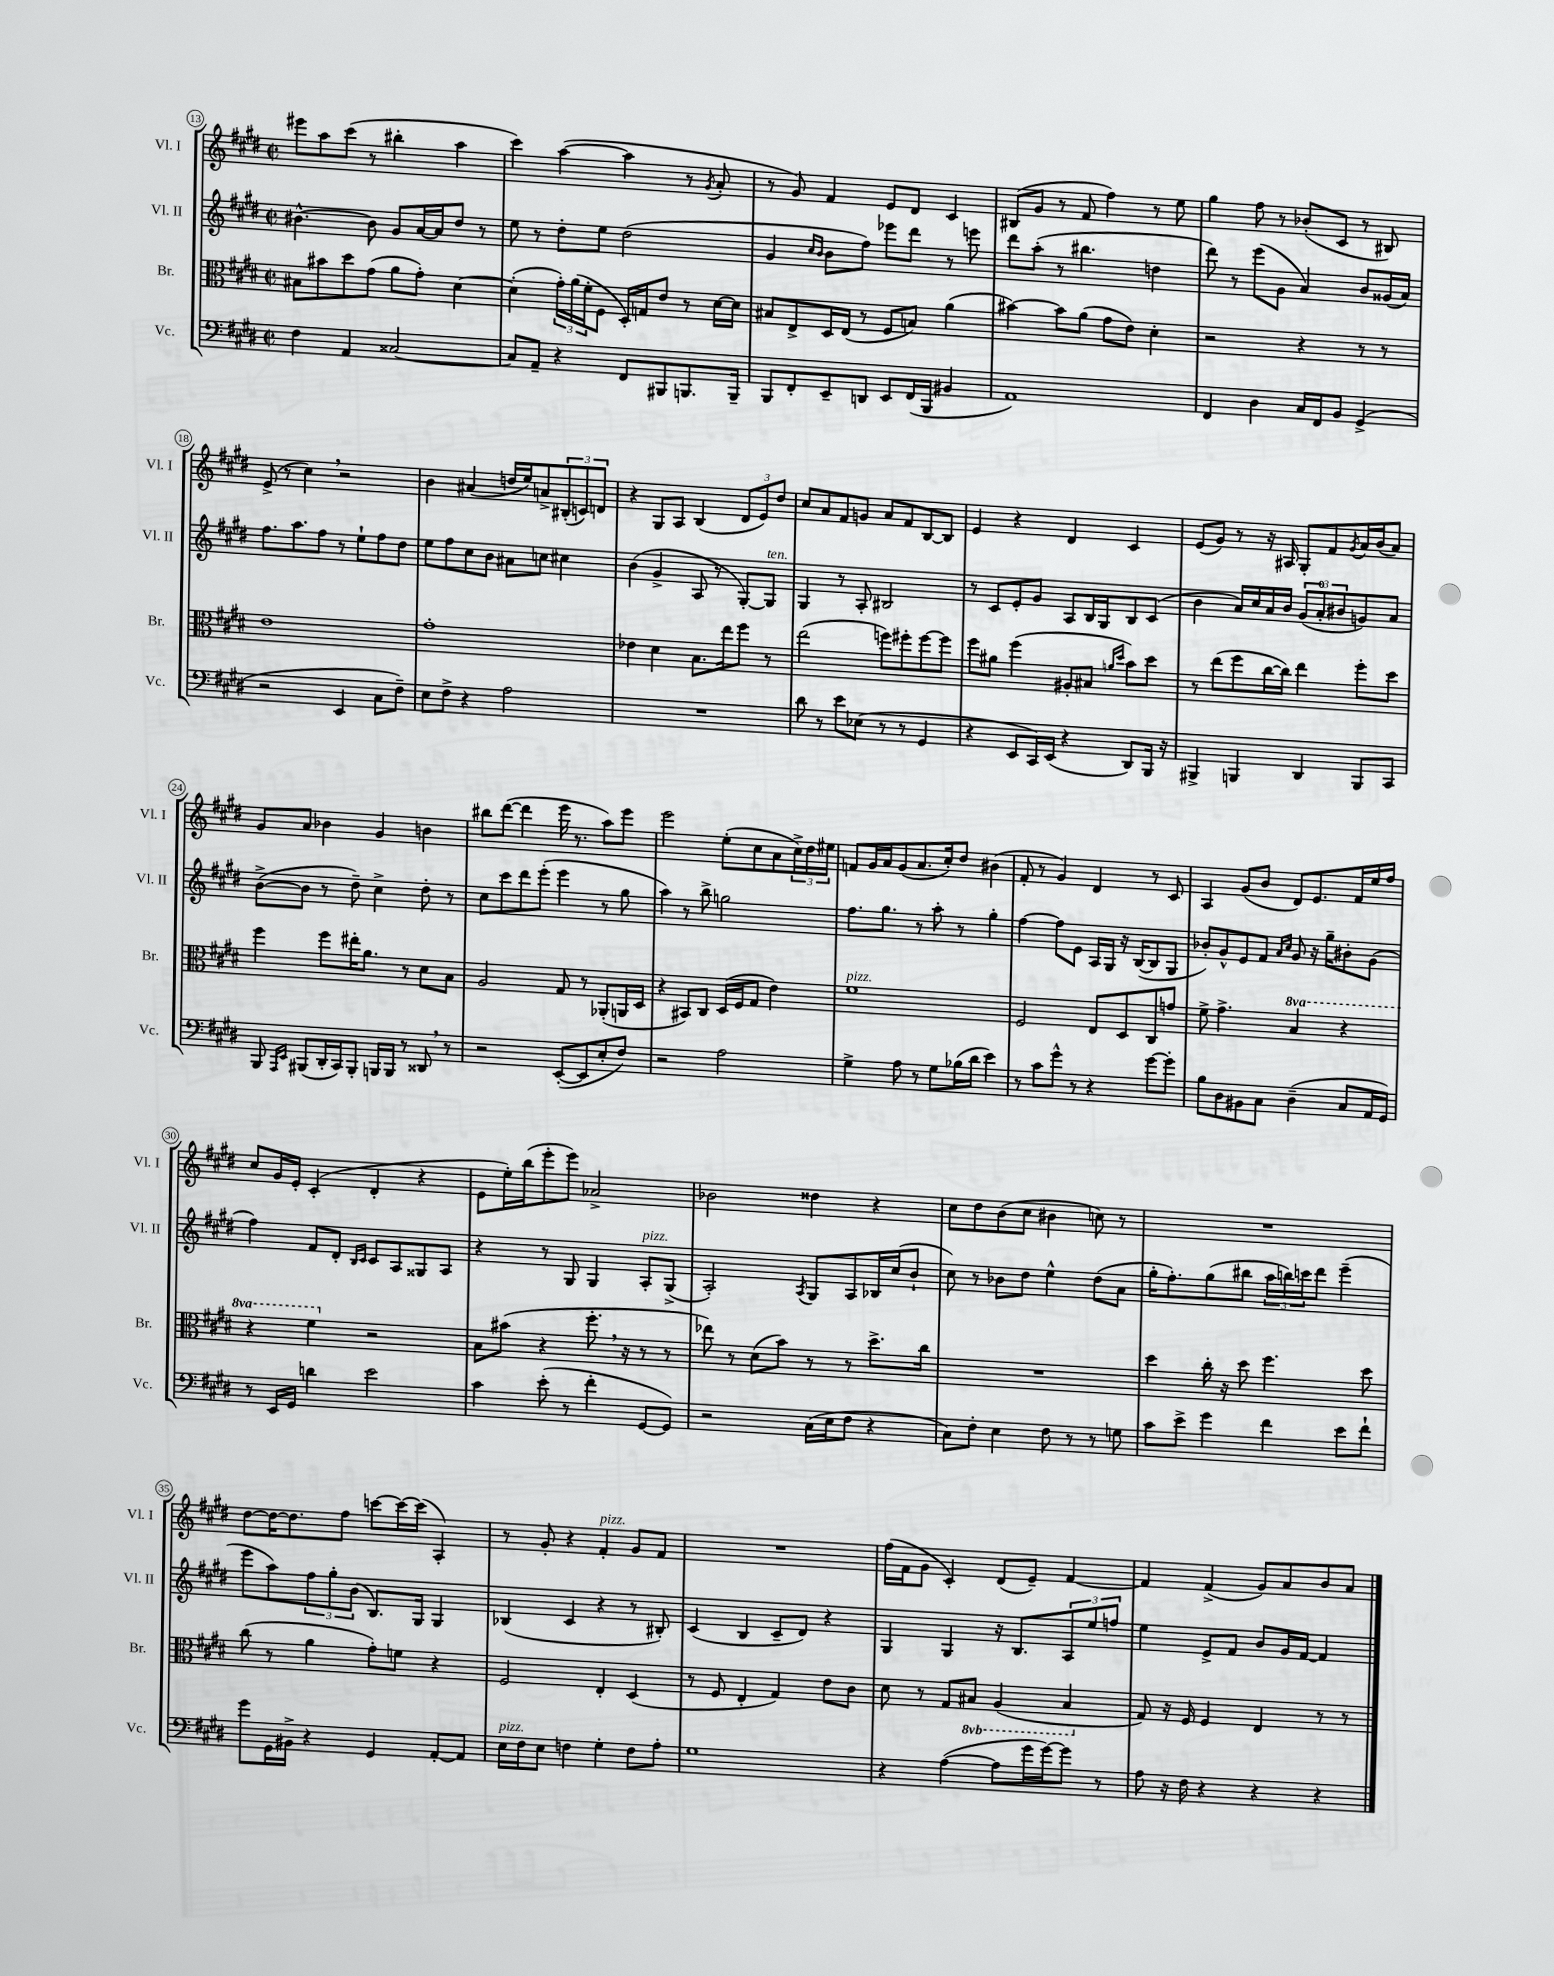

**kern	**kern	**kern	**kern
*staff4	*staff3	*staff2	*staff1
*clefF4	*clefC3	*clefG2	*clefG2
*k[f#c#g#d#]	*k[f#c#g#d#]	*k[f#c#g#d#]	*k[f#c#g#d#]
*M2/2	*M2/2	*M2/2	*M2/2
*met(c|)	*met(c|)	*met(c|)	*met(c|)
4F#\	8B#\L	[4.b#^^\	8eee#\L
.	8b#\	.	8aa\
4AA/	8dd#\	.	(8ccc#\J
.	(8g#\J	8b#\]	8r
[2C##/	8a\L	8g#/L	4bb#'\
.	8g#'\J)	[16a/L	.
.	.	16a/]J	.
.	[4d#\	8dd#/J	4aa\
.	.	8r	.
=	=	=	=
8C##/]L	(4d#'\]	8ee\	4ccc#\)
8AA~/J	.	8r	.
4r	24g#'\LL)	8dd#'\L	([4aa\
.	(24a\	.	.
.	24f#'\J	.	.
.	8F#\J	8ee\J	.
8FF#/L	16D#'/LL)	(2dd#\	4aa\]
.	16G/J	.	.
8BBB#/	8e/J	.	.
8.BBB/	8r	.	8r
.	.	.	8qg#/
.	[16d#\LL	.	8a'/
16BBB~/Jk	16d#\]JJ	.	.
=	=	=	=
8BBB/L	8B#/L	4g#/	8r
8FF#'/	8E^/	.	8g#/)
.	.	16qqcc#/LL	.
.	.	16qqb/JJ	.
8EE~/	16D#/L	8b\L	4f#/
.	(16E/JJ	.	.
8DD/J	8r	8ff#\J)	.
8EE/L	8F#/L	8eee-\L	8e/L
(16FF#/L	8B/J)	8ddd#\J	8d#/J
16BBB/JJ	.	.	.
4BB#/	(4a\	8r	4c#/
.	.	8eee\	.
=	=	=	=
1AA)	[4b#\)	8ddd#\L	(8B#/L
.	.	(8aa'\J	8g#/J
.	8b#\]L	8r	8r
.	(8a\J	4.bb#\	8f#/
.	8g#\L	.	4ff#\)
.	8e\J)	.	.
.	4d#'\	4dd\	8r
.	.	.	8ee\
=	=	=	=
4FF#/	2r	8ddd#\)	4gg#\
.	.	8r	.
4D#\	.	(8eee\L	8ff#\
.	.	8g#\J	8r
16C#/LL	4r	4a/)	(8b-'/L
16FF#/J	.	.	.
8BB/J	.	.	8c#/J
(4GG#^/	8r	8b/L	8r
.	8r	(16g##/L	8B#/)
.	.	16a/JJ)	.
=	=	=	=
2r	1e	8.ff#\L	(8e^/
.	.	.	8r
.	.	8.aa\	.
.	.	.	4cc#\)
.	.	8ff#\J	.
4EE/	.	8r	2r
.	.	8ee`\L	.
8C#\L	.	8ff#\	.
8F#~\J)	.	8dd#\J	.
=	=	=	=
8E\L	1g#'	8ee\L	4b\
8F#^\J	.	8ff#\	.
4r	.	8cc#\	(4a#/
.	.	8b\J	.
2A\	.	8a#\L	16dd/LL
.	.	.	16ee/J)
.	.	8cc\J	8a^/
.	.	4cc#\	(12B#'/
.	.	.	12c/)
.	.	.	12d/J
=	=	=	=
1r	4e-\	(4b\	4r
.	4d#\	4g#^/	8G#/L
.	.	.	8A/J
.	8.B\L	8A/	(4B/
.	.	8r	.
.	16ee\k	.	.
.	8ff#\J	[8G#'/L)	12d#/L
.	.	.	12e/)
.	8r	8G#/]J	.
.	.	.	12dd#/J
=	=	=	=
8d#\	(2ee\	4G#/	8cc#/L
8r	.	.	8a/
8e\L	.	8r	8f#/
(8E-\J	.	8A'/	8g/J
8r	8ff\L)	2B#/	8a/L
8r	8ff#'\	.	8f#/
4GG#/	[8ff#\	.	[8B/
.	8ff#\]J	.	8B/]J
=	=	=	=
4r	8ff#\L	8r	4e/
.	8a#\J	8c#/L	.
8EE/L	(4ff#\	8e'/	4r
16CC#/L)	.	8g#/J	.
(16EE/JJ	.	.	.
4r	8A#'/L	8A/L	4d#/
.	8B#/J	16B/L	.
.	.	16G#/J	.
.	16qqa/LL	.	.
.	16qqdd#/JJ	.	.
8DD#/L)	8b\L)	8B/	4c#/
16BBB/Jk	8dd#\J	(8c#/J	.
16r	.	.	.
=	=	=	=
4BBB#^/	8r	4b\	(8e/L
.	(8ee\L	.	8g#/J)
4BBB/	8ff#\	16a/LL)	8r
.	.	16cc#/	.
.	[16cc#\L	16a/	16r
.	16cc#\]JJ)	16b/JJ	16A#/
4DD#/	4ee\	(12g#/L	8G#'/L
.	.	12a'/	.
.	.	.	8f#/
.	.	12b#/	.
.	.	.	8qg#/
8BBB/L	8ff#'\L	8g/)	16a/L
.	.	.	(16b/J
8CC#/J	8dd#\J	8a/J	8a/J)
=	=	=	=
8BBB/	4ff#\	([8b^\L	8g#/L
16qqAAA/LL	.	.	.
16qqEE/JJ	.	.	.
(8BBB#/L	.	8b\]J	8a/J
16DD#'/L	8ff#\L	8r	4b-\
16CC#/J)	.	.	.
8BBB#'/J	16ee#'\K	8dd#~\)	.
.	8.a\J	.	.
16BBB/LL	.	4cc#^\	4g#/
16BBB/JJ	.	.	.
8r	8r	.	.
8DD##/	8d#\L	8dd#'\	4b\
8r	8B\J	8r	.
=	=	=	=
2r	2A/	8cc#\L	8bb#\L
.	.	8ccc#\	([8ddd#\J
.	.	8ddd#\	4ddd#\]
.	.	(8eee'\J	.
([8EE'/L	8G#/	4eee\	16eee\
.	.	.	8.r
8EE/]	8r	.	.
8E'/	(8AA-'/L	8r	8aa\L)
8F#/J)	16AA/L	8gg#\	8eee\J
.	16D#/JJ	.	.
=	=	=	=
2r	4r	4aa\)	2eee\
.	8BB#/L)	8r	.
.	8C#/J	8bb^\	.
2A\	(16D#/LL	2gg\	(8ee'\L
.	16F#/J	.	.
.	8G#/J	.	8cc#\
.	4e\)	.	8a\
.	.	.	24cc#^\L)
.	.	.	24dd#\
.	.	.	24ee#\JJ
=	=	=	=
4G#^\	1f#	8.ff#\L	8f/L
.	.	.	16g#/L
.	.	8.gg#\J	16a/J
8A\	.	.	(8g#/
8r	.	8r	8.a/
8G#\L	.	8aa'\	.
.	.	.	16cc#'/k)
(16B-\L	.	8r	8dd#/J
16d#\JJ	.	.	.
4e\)	.	4gg#'\	(4b#\
=	=	=	=
8r	2F#/	[4ff#\	8f#'/
8c#\L	.	.	8r
8g#^^\J	.	8ff#\]L	4g#/)
8r	.	8e\J	.
4r	8E/L	16A/LL	4d#/
.	.	16G#/JJ	.
.	8D#/	16r	.
.	.	([16B/LK	.
[8g#\L	8C#/	8B/]	8r
8g#'\]J	8g/J	8G#/J	8c#/
=	=	=	=
8B\L	8f#^\	8b-'/L)	4A/
8D#\	4.g#^\	8g#^^/	.
8BB#\	.	8e/	(8g#/L
8C#\J	.	8f#/J	8b/J
.	.	16qqa/LL	.
.	.	16qqcc#/JJ	.
(4D#~\	4b/	8g#/	8d#/L)
.	.	16r	8.e/
.	.	16gg#~\LK	.
8C#/L	4r	8b#'\	.
.	.	.	16f#/L
16AA/L	.	(8g#\J	16ee/
16GG#/JJ)	.	.	16ff#/JJ
=	=	=	=
8r	4r	4ff#\)	8cc#/L
16EE/LL	.	.	16g#/L
16GG#/JJ	.	.	16e'/JJ
4d\	4ff#\	8f#/L	(4c#'/
.	.	8d#'/J	.
.	.	16qqB/LL	.
.	.	16qqc#/JJ	.
2e\	2r	8c#/L	4d#'/
.	.	8A/	.
.	.	8G##/	4r
.	.	8A/J	.
=	=	=	=
4c#\	8B\L	4r	8e\L
.	(8b#\J	.	16ee'\L)
.	.	.	(16bb\J
(8e'\	4r	8r	8eee'\
8r	.	8G#/	8eee\J)
4f#'\	8.ff#'\	4G#/	2a-^/
.	16r	.	.
[8GG#/L	8r	8A'/L	.
8GG#/]J)	8r	(8G#^/J	.
=	=	=	=
2r	8ee-\)	2A'/)	2b-\
.	8r	.	.
.	(8d#\L	.	.
.	8b\J)	.	.
.	.	8qA/	.
(16C#\LL	8r	8G#/L	4dd##\
16E\J	.	.	.
8F#\J	8r	8A/	.
4r	8.dd#^\L	16B-/L	4r
.	.	(16cc#/J	.
.	.	8b`/J	.
.	16cc#\Jk	.	.
=	=	=	=
8C#\L)	1r	8cc#\)	8cc#\L
8F#'\J	.	8r	8dd#\
4E\	.	8b-\L	(8b\
.	.	8dd#\J	8cc#\J
8F#\	.	4ee^^\	4b#\
8r	.	.	.
8r	.	(8dd#\L	8cc\)
8G\	.	8a\J	8r
=	=	=	=
8c#\L	4dd#\	16gg#'\LK	1r
.	.	8.ff#'\)	.
8e^\J	.	.	.
4g#\	16cc#'\	(8gg#\	.
.	16r	.	.
.	8dd#\	8bb#\J	.
4f#\	4.ff#\	24aa\LL	.
.	.	24bb\)	.
.	.	24ccc\J	.
.	.	8ddd#\J	.
8e\L	.	(4eee~\	.
8f#`\J	8dd#\	.	.
=	=	=	=
8g#\L	(8cc#\	8eee\L	[8dd#\L
16GG#\L	8r	8aa\)	16dd#\_K
16BB#^\JJ	.	.	8.dd#\]
4r	4a\	12ff#\	.
.	.	12gg#'\	.
.	.	.	8ff#\J
.	.	(12b\J	.
4GG#/	8g#'\L)	8.B/L)	[8ccc\L
.	8f\J	.	16ccc\_L
.	.	16G#/Jk	(16ccc\]JJ
[8AA'/L	4r	4G#/	4A'/)
8AA/]J	.	.	.
=	=	=	=
16E\LL	2F#/	(4B-/	8r
16F#\J	.	.	.
8E\J	.	.	8g#'/
4F\	.	4c#/	4r
4G#'\	4E'/	4r	4f#'/
8F\L	(4D#/	8r	8g#/L
8A'\J	.	8B#'/)	8f#/J
=	=	=	=
1G#	8r	(4c#/	1r
.	8F#/	.	.
.	4E'/	4B/	.
.	4G#/)	8c#~/L	.
.	.	8d#/J)	.
.	8e\L	4r	.
.	8c#\J	.	.
=	=	=	=
4r	8d#\	4G#/	(16ff#\LL
.	.	.	16f#\J
.	8r	.	8g#\J
([4A\	8G#/L	4G#/	4c#'/)
.	8BB#/J	.	.
8A\]L	(4AA/	16r	(8d#/L
.	.	8.B/L	.
16g#\L	.	.	8e~/J)
[16g#\J)	.	.	.
8g#\]J	4BB#/	12A/	[4f#/
.	.	12ee/	.
8r	.	.	.
.	.	12ff/J	.
=	=	=	=
8A\	8G#/)	4ee\	4f#/]
16r	16r	.	.
16F#\	16F#/	.	.
4r	4F#/	8e^/L	(4f#^/
.	.	8f#/J	.
4r	4E/	8b/L	8g#/L)
.	.	16g#/L	8a/
.	.	[16f#/JJ	.
4r	8r	4f#/]	8b/
.	8r	.	8a/J
==	==	==	==
*-	*-	*-	*-
